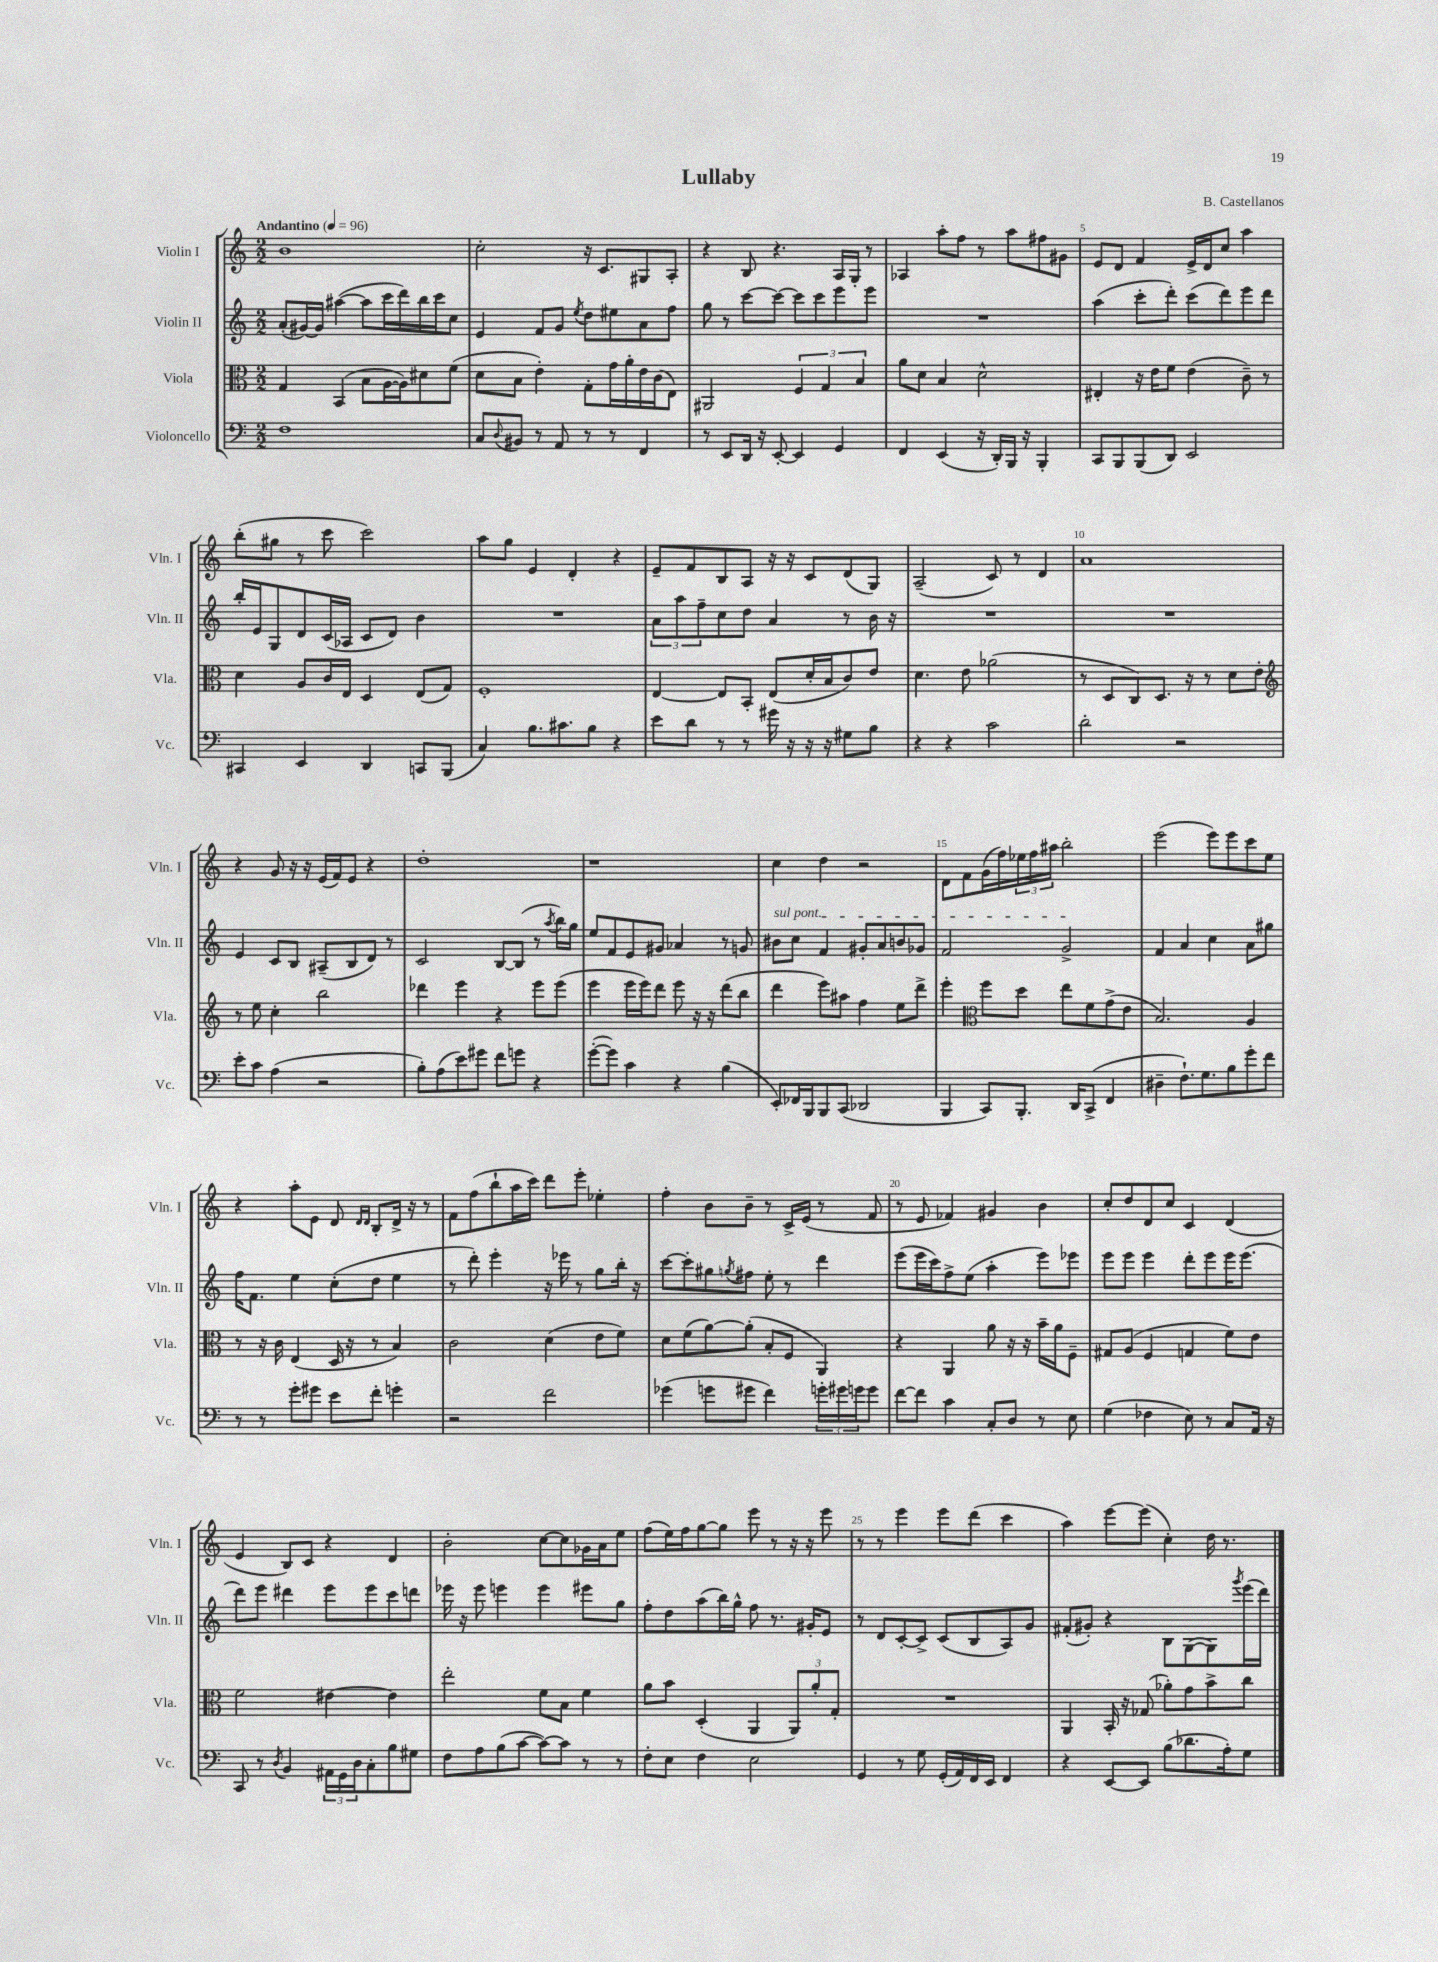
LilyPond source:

\header { title = "Lullaby" composer = "B. Castellanos" }
<<
\new StaffGroup <<
\new Staff = "s0" \with { instrumentName = "Violin I" shortInstrumentName = "Vln. I" } {
    \clef treble \key c \major \numericTimeSignature \time 2/2 \tempo "Andantino" 4 = 96
    b'1 |
    c''2-. r16 c'8. gis8 a8-. |
    r4 b8 r4. a16 g16-. r8 |
    aes4 a''8-. f''8 r8 a''8 fis''8 gis'8 |
    e'8 d'8 f'4 e'16-> d'16 c''8 a''4 |
    b''8-.( gis''8 r8 c'''8 c'''2) |
    a''8 g''8 e'4 d'4-. r4 |
    e'8-- f'8 b8 a8 r16 r16 c'8 d'8( g8) |
    a2--( c'8) r8 d'4 |
    a'1 |
    r4 g'8 r16 r16 e'16( f'16) e'8 r4 |
    d''1-. |
    r1 |
    c''4 d''4 r2 |
    d'8 f'8 g'16( f''16) \tuplet 3/2 { ees''16 f''16 ais''16 } b''2-. |
    e'''2( e'''8) e'''8 c'''8 e''8 |
    r4 a''8-. e'8 d'8 \grace { d'16 d'16 } b8-. d'16-> r16 r8 |
    f'8 f''8( b''8-! a''16 c'''16) d'''8 e'''8-. ees''4-. |
    f''4-. b'8 b'8-- r8 c'16-> e'16( r8 f'8 |
    r8 e'8 fes'4) gis'4 b'4 |
    c''8-. d''8 d'8 c''8 c'4 d'4( |
    e'4 b8) c'8 r4 d'4 |
    b'2-. c''8~ c''8 ges'16 a'16 e''8 |
    f''8( e''16) f''16 g''8~ g''8 e'''8 r8 r16 r16 e'''8 |
    r8 r8 e'''4 e'''8 d'''8( c'''4 |
    a''4) e'''8~ e'''8( c''4-.) d''16 r8. \bar "|." |
}
\new Staff = "s1" \with { instrumentName = "Violin II" shortInstrumentName = "Vln. II" } {
    \clef treble \key c \major \numericTimeSignature \time 2/2
    a'8-.( gis'16~) gis'16 ais''4~( ais''8 c'''16 d'''16) b''16 c'''16 c''8 |
    e'4 f'8 g'8 \acciaccatura { e''8 } d''8 eis''8 a'8 f''8 |
    g''8 r8 c'''8~ c'''8~ c'''8 c'''8 e'''8 e'''8 |
    R1 |
    a''4( c'''8-. d'''8-.) c'''8( d'''8) e'''8 d'''8 |
    b''16-. e'16 g8 d'8 c'16( aes16 c'8 d'8) b'4 |
    R1 |
    \tuplet 3/2 { a'8 a''8 f''8-- } c''8 d''8 a'4 r8 b'16 r16 |
    R1 |
    R1 |
    e'4 c'8 b8 ais8--( b8 d'8) r8 |
    c'2 b8~ b8( r8 \acciaccatura { a''8 } b''16) g''16 |
    e''8 f'8 e'8 gis'8 aes'4 r8 g'8 |
    \once \override TextSpanner.bound-details.left.text = \markup { \italic "sul pont." } bis'8\startTextSpan c''8 f'4 gis'8-. a'8 b'8 ges'8 |
    f'2 g'2->\stopTextSpan |
    f'4 a'4 c''4 a'8 gis''8 |
    f''16 f'8. e''4 c''8-.( d''8 e''4 |
    r8 d'''8-.) e'''4-. r16 ees'''16 r8 g''8 b''16-. r16 |
    c'''8~ c'''8-. gis''8 \acciaccatura { g''8 } fis''8 e''8-. r8 d'''4 |
    e'''8( e'''16 c'''16) f''8-> e''8( a''4-. e'''8) ees'''8 |
    e'''8 e'''8 e'''4 d'''8-. e'''8 e'''16 e'''8.( |
    d'''8) e'''8 dis'''4 e'''8 e'''8 c'''8 d'''8 |
    ees'''16 r16 ees'''8 e'''4 e'''4 eis'''8 g''8 |
    f''8-. d''8 a''8( b''16) g''16-^ f''8 r8. gis'16-. e'8 |
    r8 d'8 c'8~-. c'8-> c'8( b8 a8) g'8 |
    fis'8-.( gis'8-.) r4 b8 g8~( g8) \acciaccatura { g'''8 } e'''16( d'''16) \bar "|." |
}
\new Staff = "s2" \with { instrumentName = "Viola" shortInstrumentName = "Vla." } {
    \clef alto \key c \major \numericTimeSignature \time 2/2
    g4 b,4( b8 a16~ a16) dis'8 f'8( |
    d'8 b8 e'4-.) g8-. g'16 a'16-. e'16 c'16( e8) |
    ais,2 \tuplet 3/2 { f4 g4 b4 } |
    a'8 d'8 b4 d'2-^ |
    eis4-. r16 e'16 f'8 e'4( c'8--) r8 |
    d'4 a8 c'16 e16 d4 e8( g8) |
    f1-. |
    e4~ e8 b,8-. e8( d'16-. b16 c'8) e'8 |
    d'4. e'8 aes'2( |
    r8 d8 c8) d8. r16 r8 d'8 e'8-. |
    \clef treble r8 e''8 c''4-. b''2 |
    des'''4 e'''4 r4 e'''8 e'''8( |
    e'''4 e'''16 e'''16) d'''8 e'''8 r16 r16 d'''8( b''8 |
    d'''4 e'''8) ais''8 f''4 e''8 d'''8-> |
    e'''4-. \clef alto f''8 d''8 e''8 f'8 g'8->( e'8 |
    b2.) a4 |
    r8 r16 c'16 e4( d16 r16 r8 b4) |
    c'2 d'4( e'8 f'8) |
    d'8 f'8( a'8~) a'8-.( b8-. f8 a,4) |
    r4 a,4 a'8 r16 r16 b'16-- a'16 f8-- |
    gis8 a8( f4 g4 f'8) e'8 |
    f'2 eis'4~ eis'4 |
    e''2-. f'8 b8 f'4 |
    a'8 b'8 d4-.( a,4 \tuplet 3/2 { a,8) a'8-. g8-. } |
    R1 |
    a,4 b,16-. r16 ges8( aes'8-.) g'8 b'8-> c''8 \bar "|." |
}
\new Staff = "s3" \with { instrumentName = "Violoncello" shortInstrumentName = "Vc." } {
    \clef bass \key c \major \numericTimeSignature \time 2/2
    f1 |
    c8 \appoggiatura { d8 } bis,8 r8 a,8 r8 r8 f,4 |
    r8 e,8 d,16 r16 e,8~-. e,4 g,4 |
    f,4 e,4( r16 d,16-.) b,,16 r16 b,,4-. |
    c,8 b,,8 b,,8( d,8) e,2 |
    cis,4 e,4 d,4 c,8 b,,8( |
    c4) b8. cis'8. b8 r4 |
    e'8 d'8 r8 r8 gis'16 r16 r16 r16 gis8 b8 |
    r4 r4 c'2 |
    d'2-. r2 |
    e'8-. c'8 a4( r2 |
    b8-.) a8( e'8) gis'8 f'8 g'8 r4 |
    g'8~-.( g'8) c'4 r4 b4( |
    e,8-.) fes,16 b,,16 b,,8 c,8( des,2 |
    b,,4 c,8) b,,8.-. d,16 c,8->( f,4 |
    dis4-- f8.-!) g8. b8 g'8-. f'8 |
    r8 r8 g'8-. gis'8 e'8 f'8-. g'4-. |
    r2 f'2 |
    ges'4( g'8 gis'8 f'4) \tuplet 3/2 { g'16-. gis'16 g'16 } g'8 |
    f'8~ f'8 c'4 c8-. d8 r8 e8 |
    g4( fes4 e8) r8 c8 a,16 r16 |
    c,8 r8 \acciaccatura { d8 } b,4 \tuplet 3/2 { ais,16 g,16 d16 } c8-. b8 gis8 |
    f8 a8 b8( c'8~ c'8~) c'8 r8 r8 |
    f8-. e8 f4 e2 |
    g,4 r8 g8 g,16-.( a,16) f,16 e,16 f,4 |
    r4 e,8~ e,8 b8( des'8. a16-.) g8 \bar "|." |
}
>>
>>
\layout { \context { \Score \override BarNumber.break-visibility = ##(#f #t #t) barNumberVisibility = #(every-nth-bar-number-visible 5) } }
